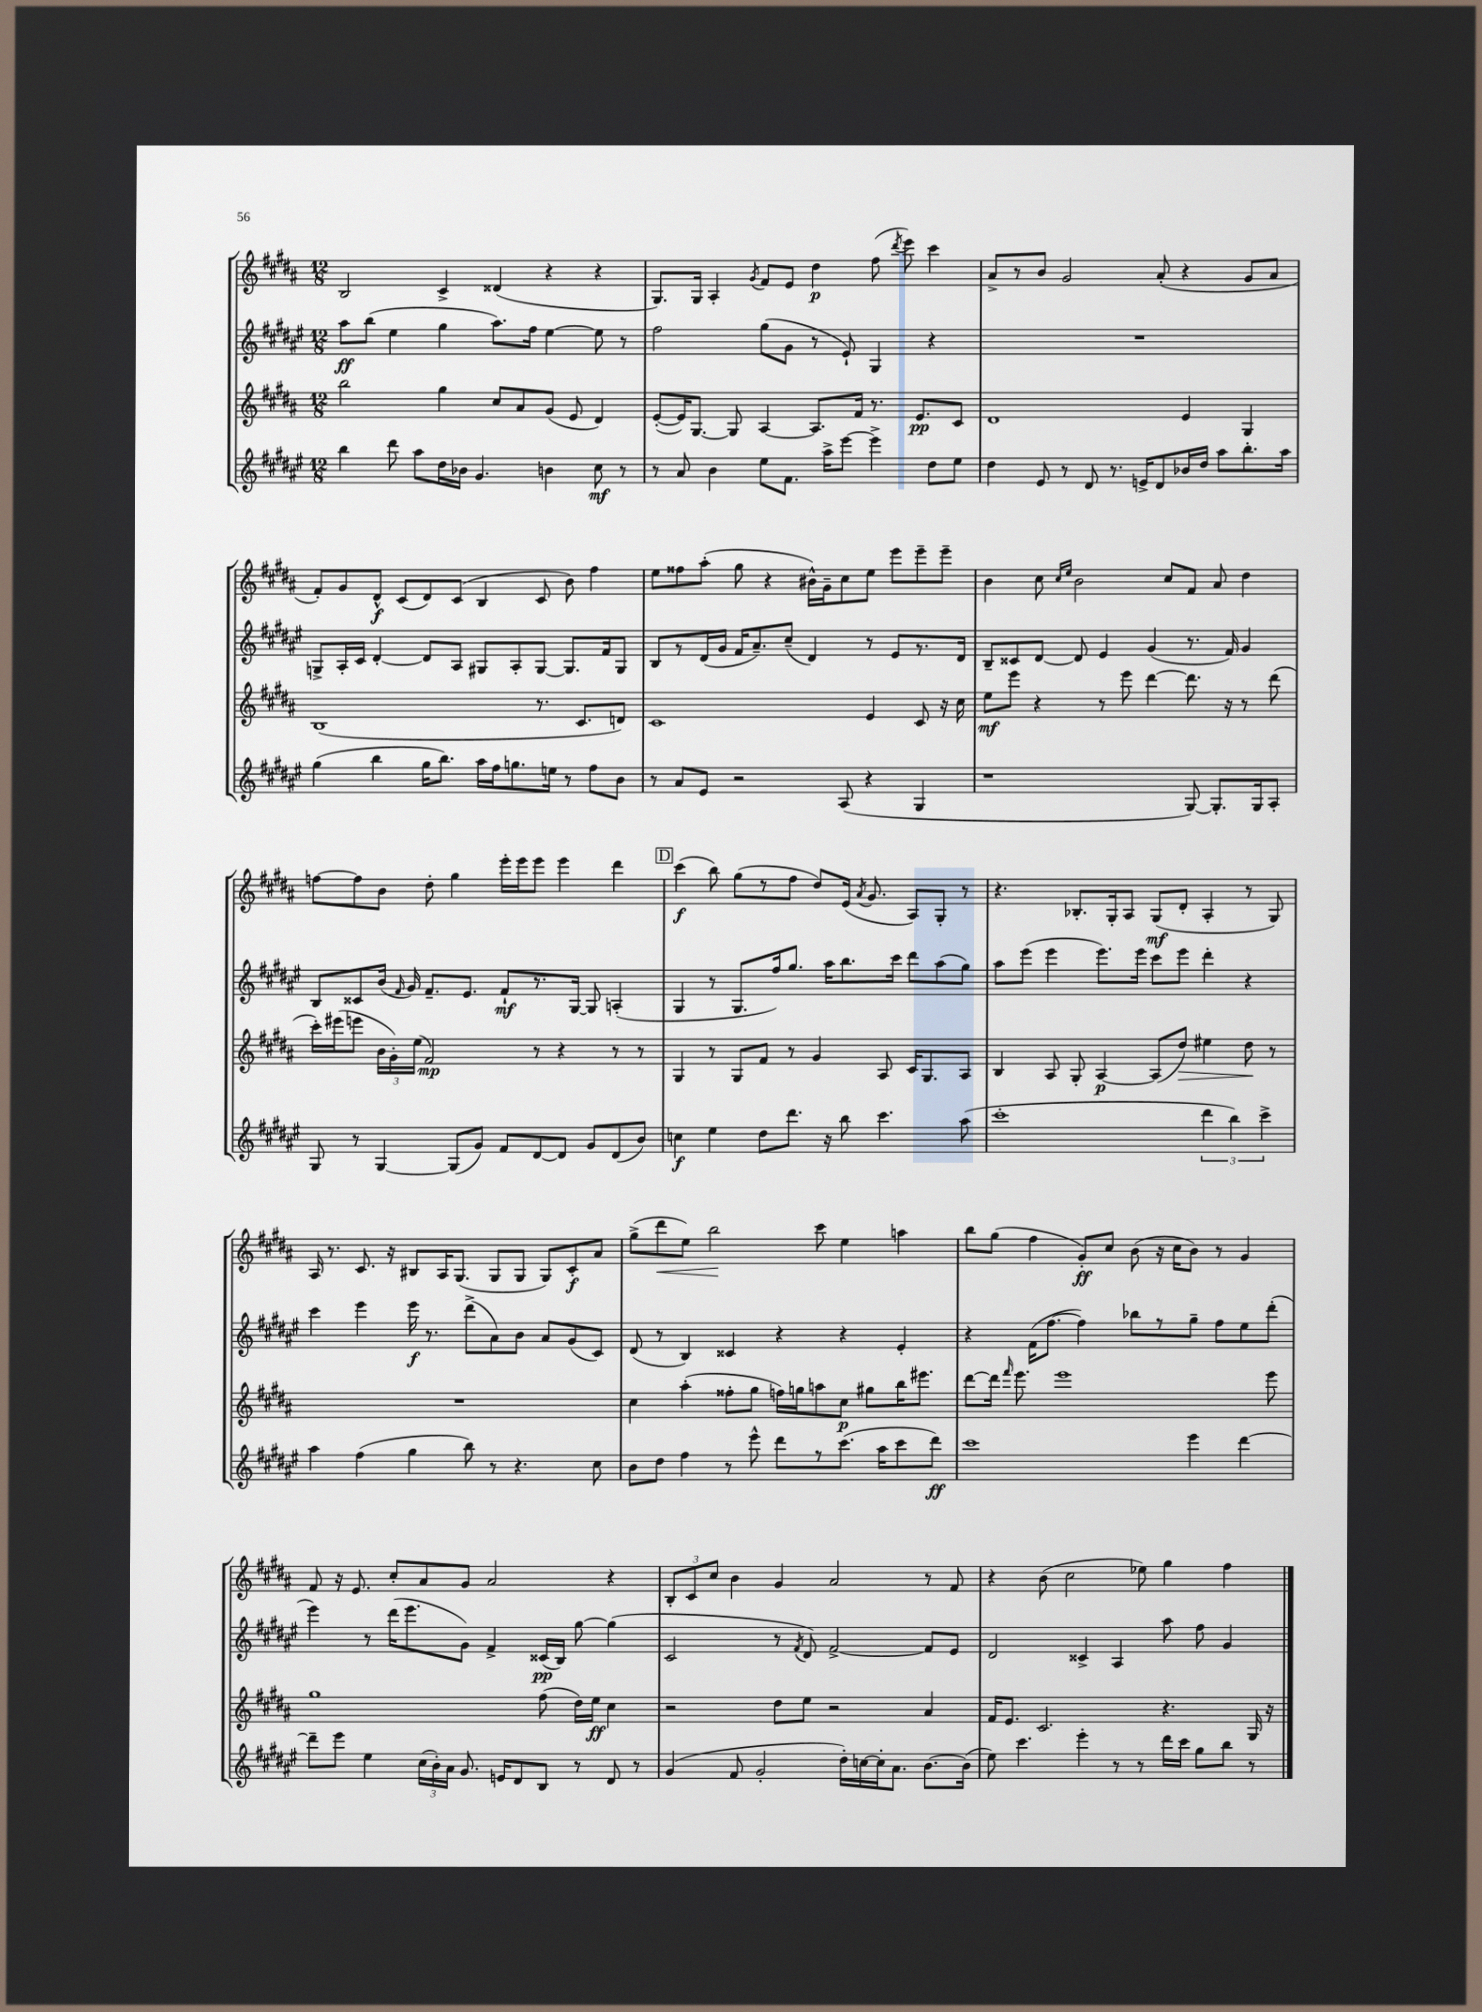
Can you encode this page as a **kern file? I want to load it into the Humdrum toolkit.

**kern	**dynam	**kern	**dynam	**kern	**dynam	**kern	**dynam
*part4	*part4	*part3	*part3	*part2	*part2	*part1	*part1
*staff4	*staff4	*staff3	*staff3	*staff2	*staff2	*staff1	*staff1
*clefG2	*	*clefG2	*	*clefG2	*	*clefG2	*
*k[f#c#g#d#a#e#]	*	*k[f#c#g#d#a#]	*	*k[f#c#g#d#a#e#]	*	*k[f#c#g#d#a#]	*
*M12/8	*	*M12/8	*	*M12/8	*	*M12/8	*
=51	=51	=51	=51	=51	=51	=51	=51
4bb\	.	2bb\	.	8aa#\L	ff	2B/	.
.	.	.	.	(8bb\J	.	.	.
8ddd#\	.	.	.	4ee#\	.	.	.
8aa#\L	.	.	.	.	.	.	.
16dd#\L	.	4gg#\	.	4gg#\	.	4c#^/	.
16b-X\JJ	.	.	.	.	.	.	.
4.g#/	.	.	.	.	.	.	.
.	.	8cc#/L	.	8.aa#\L)	.	(4d##X/	.
.	.	8a#/	.	.	.	.	.
.	.	.	.	16ff#\Jk	.	.	.
4bn\	.	(8g#/J	.	[4ee#\	.	4r	.
.	.	8e/	.	.	.	.	.
8cc#\	mf	4d#/)	.	8ee#\]	.	4r	.
8r	.	.	.	8r	.	.	.
=52	=52	=52	=52	=52	=52	=52	=52
8r	.	([8e'/L	.	2ff#\	.	8.G#/L)	.
8a#/	.	16e/K])	.	.	.	.	.
.	.	[8.G#/J	.	.	.	16G#/Jk	.
4b\	.	.	.	.	.	4A#'/	.
.	.	8G#/]	.	.	.	.	.
.	.	.	.	.	.	8qg#/	.
8ee#\L	.	[4A#/	.	(8gg#\L	.	8f#/L	.
8.f#\J	.	.	.	8g#\J	.	8e/J	.
.	.	8.A#/L]	.	8r	.	4dd#\	p
16aa#^\KL	.	.	.	.	.	.	.
[8eee#\J	.	.	.	8e#`/)	.	.	.
.	.	16f#/Jk	.	.	.	.	.
4eee#^\]	.	8.r	.	4G#/	.	(8ff#\	.
.	.	.	.	.	.	8qddd#/	.
.	.	.	.	.	.	8eee\)	.
.	.	8.e/L	pp	.	.	.	.
8dd#\L	.	.	.	4r	.	4ccc#\	.
8ee#\J	.	8c#/J	.	.	.	.	.
=53	=53	=53	=53	=53	=53	=53	=53
4dd#\	.	1d#	.	1.r	.	8a#^/L	.
.	.	.	.	.	.	8r	.
8e#/	.	.	.	.	.	8b/J	.
8r	.	.	.	.	.	2g#/	.
8d#/	.	.	.	.	.	.	.
8.r	.	.	.	.	.	.	.
16en^/KL	.	.	.	.	.	.	.
8d#/	.	.	.	.	.	(8a#'/	.
16b-X/L	.	4e/	.	.	.	4r	.
16dd#/JJ	.	.	.	.	.	.	.
8aa#\L	.	.	.	.	.	.	.
8.bb'\	.	4G#/	.	.	.	8g#/L	.
.	.	.	.	.	.	8a#/J	.
16aa#\Jk	.	.	.	.	.	.	.
!!LO:LB:g=z
=54	=54	=54	=54	=54	=54	=54	=54
(4gg#\	.	(1B	.	8Gn^/L	.	8f#'/L)	.
.	.	.	.	16A#'/L	.	8g#/	.
.	.	.	.	16c#/JJ	.	.	.
4bb\	.	.	.	[4d#'/	.	8d#^^/J	f
.	.	.	.	.	.	(8c#/L	.
16gg#\KL	.	.	.	8d#/L]	.	8d#/)	.
8.bb\J)	.	.	.	.	.	.	.
.	.	.	.	8A#/J	.	(8c#/J	.
16aa#\LL	.	.	.	8G#X/L	.	4B/	.
16ff#\J	.	.	.	.	.	.	.
8.ggn\	.	.	.	8A#'/	.	.	.
.	.	8.r	.	[8G#/J	.	8c#/	.
16een\Jk	.	.	.	.	.	.	.
8r	.	.	.	8.G#/L]	.	8b\)	.
.	.	8.c#/L	.	.	.	.	.
8ff#\L	.	.	.	.	.	4ff#\	.
.	.	.	.	16f#/k	.	.	.
8b\J	.	8dn/J)	.	8G#/J	.	.	.
=55	=55	=55	=55	=55	=55	=55	=55
8r	.	1c#	.	8B/L	.	8ee\L	.
8a#/L	.	.	.	8r	.	8ff##X\	.
8e#/J	.	.	.	(16d#/L	.	(8aa#'\J	.
.	.	.	.	16g#/JJ	.	.	.
2r	.	.	.	16f#/KL	.	8gg#\	.
.	.	.	.	8.a#~/)	.	.	.
.	.	.	.	.	.	4r	.
.	.	.	.	(8cc#~/J	.	.	.
.	.	.	.	4d#/)	.	16b#X^^\LL)	.
.	.	.	.	.	.	16g#~\J	.
(8A#/	.	.	.	.	.	8cc#\	.
4r	.	4e/	.	8r	.	8ee\J	.
.	.	.	.	8e#/L	.	8eee\L	.
4G#/	.	8c#/	.	8.r	.	8eee~\	.
.	.	16r	.	.	.	8eee~\J	.
.	.	16cc#\	.	16d#/Jk	.	.	.
=56	=56	=56	=56	=56	=56	=56	=56
1r	.	8ee\L	mf	8B~/L	.	4b\	.
.	.	8eee\J	.	8c##X/	.	.	.
.	.	4r	.	[8d#/J	.	8cc#\	.
.	.	.	.	.	.	16qqcc#/LL	.
.	.	.	.	.	.	16qqee/JJ	.
.	.	.	.	8d#/]	.	2b\	.
.	.	8r	.	4e#/	.	.	.
.	.	8eee\	.	.	.	.	.
.	.	[4ddd#\	.	(4g#/	.	.	.
.	.	.	.	.	.	8cc#/L	.
[8G#/)	.	8.ddd#\]	.	8.r	.	8f#/J	.
8.G#'/L]	.	.	.	.	.	8a#/	.
.	.	16r	.	16f#/)	.	.	.
.	.	8r	.	4g#/	.	4dd#\	.
16G#/k	.	.	.	.	.	.	.
8A#'/J	.	(8ddd#\	.	.	.	.	.
!!LO:LB:g=z
=57	=57	=57	=57	=57	=57	=57	=57
8G#/	.	16ccc#'\LL)	.	8B/L	.	[8ffn\L	.
.	.	(16eee#X\J	.	.	.	.	.
8r	.	8eeen\J	.	8c##X/	.	8ff\]	.
[4G#/	.	24b\LL	.	(16b/Jk	.	8b\J	.
.	.	24g#'\)	.	.	.	.	.
.	.	.	.	16qqf#/	.	.	.
.	.	.	.	16g#/)	.	.	.
.	.	(24ee\JJ	.	.	.	.	.
.	.	2f#/)	mp	8.f#~/L	.	8dd#'\	.
(8G#/L]	.	.	.	.	.	4gg#\	.
.	.	.	.	8.e#/J	.	.	.
8g#/J)	.	.	.	.	.	.	.
8f#/L	.	.	.	8f#`/L	mf	16eee'\LL	.
.	.	.	.	.	.	16eee\J	.
[8d#/	.	8r	.	8.r	.	8eee\J	.
8d#/J]	.	4r	.	.	.	4eee\	.
.	.	.	.	[16G#/Jk	.	.	.
8g#/L	.	.	.	8G#/]	.	.	.
(8d#/	.	8r	.	(4An'/	.	4ddd#\	.
8b/J)	.	8r	.	.	.	.	.
!!LO:REH:place=s1:t=D
=58	=58	=58	=58	=58	=58	=58	=58
4ccn\	f	4G#/	.	4G#/	.	(4ccc#\	f
4ee#\	.	8r	.	8r	.	8bb\)	.
.	.	8G#/L	.	8.G#/L	.	(8gg#\L	.
8dd#\L	.	8f#/J	.	.	.	8r	.
.	.	.	.	16ff#/k)	.	.	.
8.ddd#\J	.	8r	.	8.gg#/J	.	8ff#\J	.
.	.	4g#/	.	.	.	8dd#/L)	.
16r	.	.	.	16aa#\KL	.	.	.
8bb\	.	.	.	8.bb\	.	(16e/Jk	.
.	.	.	.	.	.	8qa#/	.
.	.	.	.	.	.	8.g#/	.
4.ccc#\	.	8A#/	.	.	.	.	.
.	.	.	.	16ccc#\Jk	.	.	.
.	.	16c#/KL	.	8ddd#\L	.	8A#/L)	.
.	.	8.G#/	.	.	.	.	.
.	.	.	.	(8aa#\	.	8G#'/J	.
(8aa#\	.	8A#/J	.	8gg#\J)	.	8r	.
=59	=59	=59	=59	=59	=59	=59	=59
1ccc#'	.	4B/	.	8aa#\L	.	4.r	.
.	.	.	.	(8eee#\J	.	.	.
.	.	8A#/	.	4eee#\	.	.	.
.	.	8G#'/	.	.	.	8.B-X'/L	.
.	.	[4A#/	p	8.eee#\L)	.	.	.
.	.	.	.	.	.	16G#'/k	.
.	.	.	.	.	.	8A#/J	.
.	.	.	.	16eee#\Jk	.	.	.
.	.	(8A#/L]	.	8ccc#\L	.	(8G#/L	mf
!	!	!	!LO:HP:b	!	!	!	!
.	.	8dd#/J)	>	8eee#\J	.	8d#'/J	.
6ddd#\	.	4ee#X\	.	4ddd#'\	.	4A#'/	.
6bb\)	.	.	.	.	.	.	.
.	.	8dd#\	.	4r	.	8r	.
6ccc#^\	.	.	.	.	.	.	.
.	.	8r	]	.	.	8G#/)	.
!!LO:LB:g=z
=60	=60	=60	=60	=60	=60	=60	=60
4aa#\	.	1.r	.	4ccc#\	.	16A#/	.
.	.	.	.	.	.	8.r	.
(4ff#\	.	.	.	4eee#\	.	8.c#/	.
.	.	.	.	.	.	16r	.
4gg#\	.	.	.	16eee#\	f	8B#X/L	.
.	.	.	.	8.r	.	.	.
.	.	.	.	.	.	16A#/K	.
.	.	.	.	.	.	(8.G#/J	.
8bb\)	.	.	.	(8ddd#^\L	.	.	.
8r	.	.	.	8a#\)	.	8G#/L	.
4.r	.	.	.	8b\J	.	8G#/J	.
.	.	.	.	8a#/L	.	8G#/L)	.
.	.	.	.	(8g#/	.	8c#'/	f
8cc#\	.	.	.	8c#/J)	.	8a#/J	.
=61	=61	=61	=61	=61	=61	=61	=61
8b\L	.	4cc#\	.	(8d#/	.	(8gg#^\L	.
!	!	!	!	!	!	!	!LO:HP:b
8dd#\J	.	.	.	8r	.	8ddd#\	<
4ff#\	.	(4aa#'\	.	4B/)	.	8ee\J)	.
.	.	.	.	.	.	2bb\	.
8r	.	8ff##X'\L	.	4c##X/	.	.	.
8eee#^^\	.	8gg#\J	.	.	.	.	.
8ddd#\L	.	16ffn\LL)	.	4r	.	.	.
.	.	16ggn\J	.	.	.	.	.
8r	.	8aan\	.	.	.	8ccc#\	[
(8.ccc#\J	.	8cc#\J	p	4r	.	4ee\	.
.	.	8gg#X\L	.	.	.	.	.
16aa#\KL	.	.	.	.	.	.	.
8ccc#\	.	16bb\K	.	4e#'/	.	4aan\	.
.	.	8.eee#X\J	.	.	.	.	.
8ddd#\J)	ff	.	.	.	.	.	.
=62	=62	=62	=62	=62	=62	=62	=62
1ccc#	.	[8ddd#\L	.	4r	.	8bb\L	.
.	.	16ddd#\Jk]	.	.	.	(8gg#\J	.
.	.	16qqfff#/	.	.	.	.	.
.	.	8.eee\	.	.	.	.	.
.	.	.	.	(16f#\KL	.	4ff#\	.
.	.	.	.	[8.ff#\J	.	.	.
.	.	1eee	.	.	.	.	.
.	.	.	.	4ff#\])	.	8g#'/L)	ff
.	.	.	.	.	.	8cc#/J	.
.	.	.	.	8bb-X\L	.	(8b\	.
.	.	.	.	8r	.	16r	.
.	.	.	.	.	.	16cc#\KL	.
4eee#\	.	.	.	8gg#~\J	.	8b\J)	.
.	.	.	.	8ff#\L	.	8r	.
[4ddd#\	.	.	.	8ee#\	.	4g#/	.
.	.	8eee\	.	(8ddd#'\J	.	.	.
!!LO:LB:g=z
=63	=63	=63	=63	=63	=63	=63	=63
8ddd#~\L]	.	1gg#	.	4eee#\)	.	8f#/	.
8eee#\J	.	.	.	.	.	16r	.
.	.	.	.	.	.	8.e/	.
4ee#\	.	.	.	8r	.	.	.
.	.	.	.	(16ddd#\KL	.	8cc#'/L	.
.	.	.	.	8.eee#\	.	.	.
(24cc#\LL	.	.	.	.	.	8a#/	.
24b'\)	.	.	.	.	.	.	.
24a#\JJ	.	.	.	.	.	.	.
8.g#/	.	.	.	8g#\J)	.	8g#/J	.
.	.	.	.	4f#^/	.	2a#/	.
16en/KL	.	.	.	.	.	.	.
8d#/	.	.	.	.	.	.	.
8B/J	.	(8ff#\	.	(16c##X/LL	pp	.	.
.	.	.	.	16B/JJ)	.	.	.
8r	.	16dd#\LL)	.	[8gg#\	.	.	.
.	.	16ee\JJ	ff	.	.	.	.
8d#/	.	4cc#\	.	(4gg#\]	.	4r	.
8r	.	.	.	.	.	.	.
=64	=64	=64	=64	=64	=64	=64	=64
(4g#/	.	2r	.	2c#/	.	12B'/L	.
.	.	.	.	.	.	12c#/	.
.	.	.	.	.	.	12cc#/J	.
8f#/	.	.	.	.	.	4b\	.
2g#'/	.	.	.	.	.	.	.
.	.	8dd#\L	.	8r	.	4g#/	.
.	.	.	.	8qf#/	.	.	.
.	.	8ee\J	.	8d#/)	.	.	.
.	.	2r	.	[2f#^/	.	2a#/	.
16dd#'\LL)	.	.	.	.	.	.	.
[16ccn\	.	.	.	.	.	.	.
16cc'\J]	.	.	.	.	.	.	.
8.a#\J	.	.	.	.	.	.	.
[8.b\L	.	4a#/	.	8f#/L]	.	8r	.
.	.	.	.	8e#/J	.	8f#/	.
(16b\Jk]	.	.	.	.	.	.	.
=65	=65	=65	=65	=65	=65	=65	=65
8ee#\)	.	16f#/KL	.	2d#/	.	4r	.
.	.	8.e/J	.	.	.	.	.
4.ccc#\	.	.	.	.	.	.	.
.	.	2.c#/	.	.	.	(8b\	.
.	.	.	.	.	.	2cc#\	.
4eee#'\	.	.	.	4c##X^/	.	.	.
8r	.	.	.	4A#/	.	.	.
8r	.	.	.	.	.	8ee-X\)	.
16ddd#\LL	.	4.r	.	8aa#\	.	4gg#\	.
16ccc#\JJ	.	.	.	.	.	.	.
8gg#\L	.	.	.	8ff#\	.	.	.
8bb\J	.	.	.	4g#/	.	4ff#\	.
8r	.	16G#/	.	.	.	.	.
.	.	16r	.	.	.	.	.
==	==	==	==	==	==	==	==
*-	*-	*-	*-	*-	*-	*-	*-
